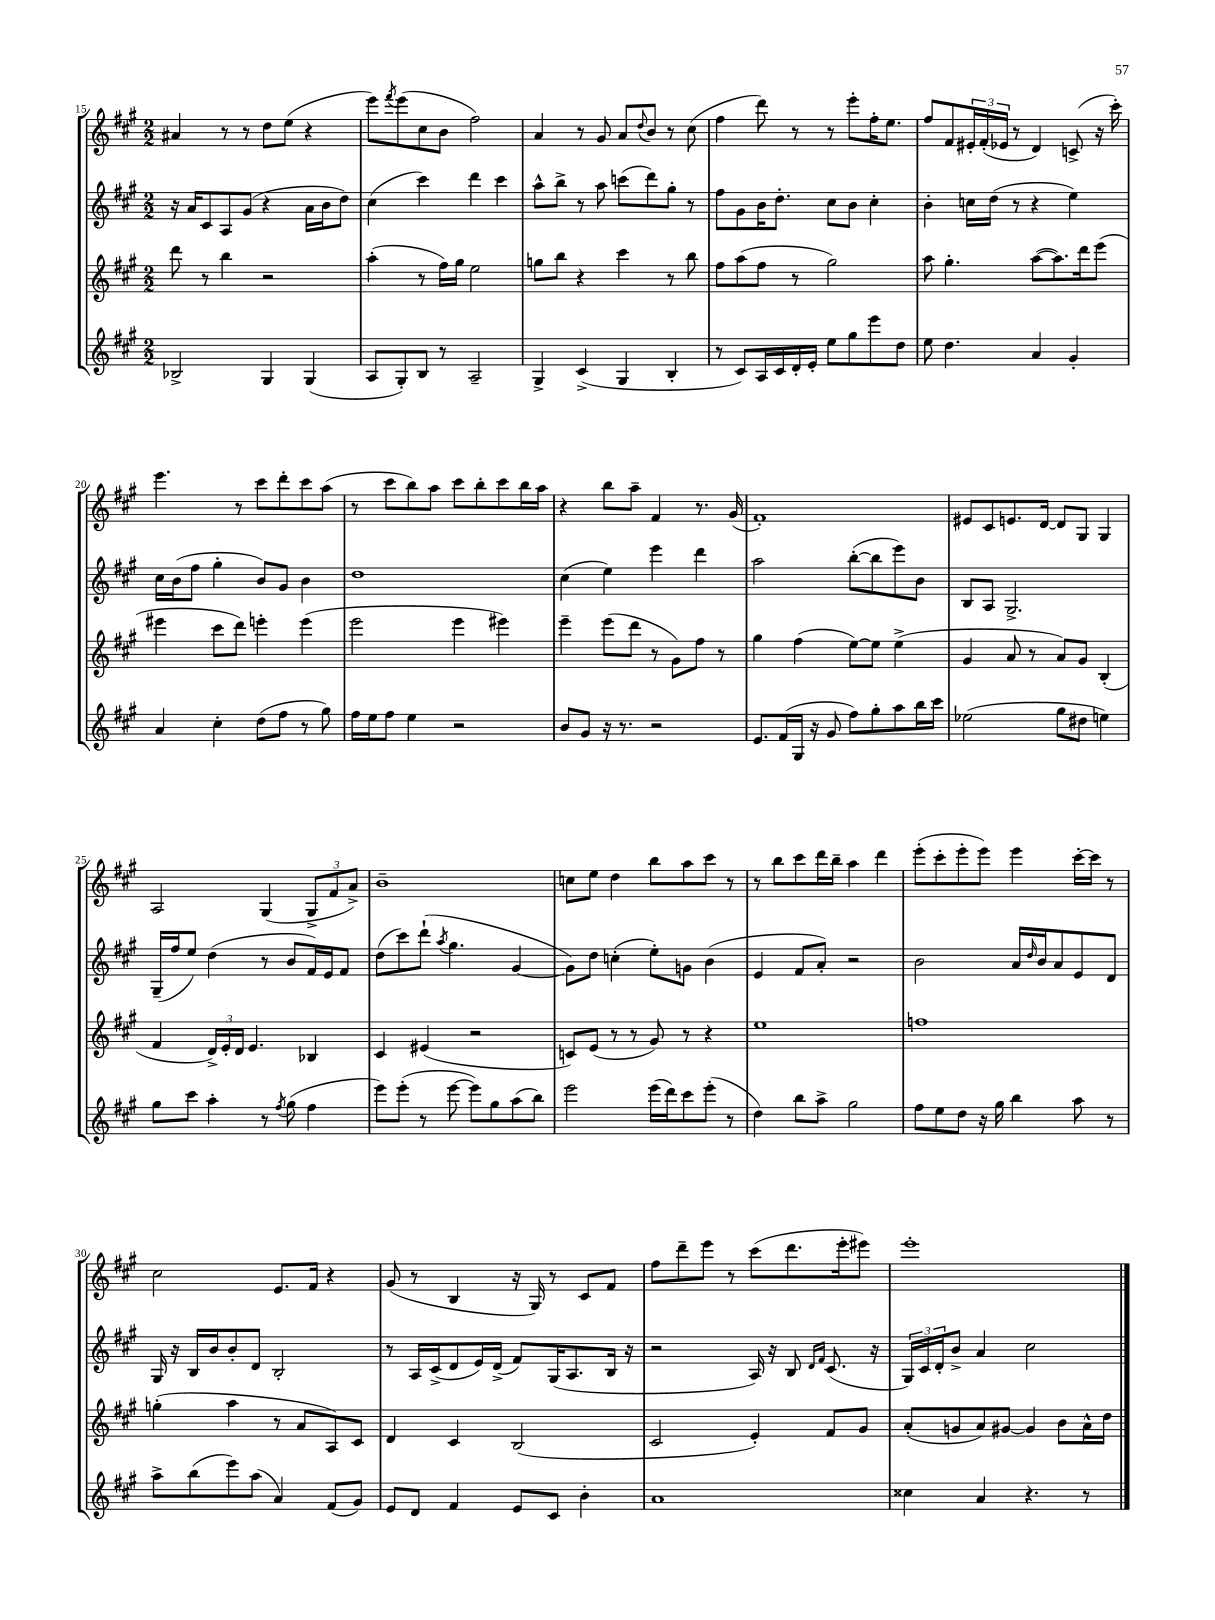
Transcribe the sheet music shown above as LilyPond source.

<<
\new StaffGroup <<
\new Staff = "s0" {
    \clef treble \key a \major \numericTimeSignature \time 2/2
    ais'4 r8 r8 d''8 e''8( r4 |
    e'''8) \acciaccatura { fis'''8 } e'''8( cis''8 b'8 fis''2) |
    a'4 r8 gis'8 a'8 \appoggiatura { d''8 } b'8 r8 cis''8( |
    fis''4 d'''8) r8 r8 e'''8-. fis''16-. e''8. |
    fis''8 fis'8 \tuplet 3/2 { eis'16-. fis'16-.( ees'16 } r8 d'4) c'8->( r16 cis'''16-.) |
    e'''4. r8 cis'''8 d'''8-. cis'''8 a''8( |
    r8 cis'''8 b''8) a''8 cis'''8 b''8-. cis'''8 b''16 a''16 |
    r4 b''8 a''8-- fis'4 r8. gis'16( |
    fis'1-.) |
    eis'8 cis'8 e'8. d'16~ d'8 gis8 gis4 |
    a2 gis4( \tuplet 3/2 { gis8-> fis'8 a'8->) } |
    b'1-- |
    c''8 e''8 d''4 b''8 a''8 cis'''8 r8 |
    r8 b''8 cis'''8 d'''16 b''16-- a''4 d'''4 |
    e'''8-.( cis'''8-. e'''8-. e'''8) e'''4 cis'''16~-. cis'''16 r8 |
    cis''2 e'8. fis'16 r4 |
    gis'8( r8 b4 r16 gis16) r8 cis'8 fis'8 |
    fis''8 d'''8-- e'''8 r8 cis'''8( d'''8. e'''16-. eis'''8) |
    e'''1-. \bar "|." |
}
\new Staff = "s1" {
    \clef treble \key a \major \numericTimeSignature \time 2/2
    r16 a'16 cis'8 a8 gis'8( r4 a'16 b'16 d''8) |
    cis''4( cis'''4) d'''4 cis'''4 |
    a''8-^ b''8-> r8 a''8 c'''8( d'''8) gis''8-. r8 |
    fis''8 gis'8 b'16 d''8.-. cis''8 b'8 cis''4-. |
    b'4-. c''16 d''16( r8 r4 e''4) |
    cis''16 b'16( fis''8 gis''4-. b'8) gis'8 b'4 |
    d''1 |
    cis''4( e''4) e'''4 d'''4 |
    a''2 b''8~-.( b''8 e'''8) b'8 |
    b8 a8 gis2.-> |
    gis16--( fis''16 e''8) d''4( r8 b'8 fis'16) e'16 fis'8 |
    d''8( cis'''8) d'''8-!( \acciaccatura { a''8 } gis''4. gis'4~ |
    gis'8) d''8 c''4-.( e''8-.) g'8 b'4( |
    e'4 fis'8 a'8-.) r2 |
    b'2 a'16 \grace { d''16 } b'16 a'8 e'8 d'8 |
    gis16 r16 b16 b'16 b'8-. d'8 b2-. |
    r8 a16 cis'16->( d'8 e'16) d'16->( fis'8) gis16( a8. b16 r16 |
    r2 a16) r16 b8 \grace { d'16 fis'16 } cis'8.( r16 |
    \tuplet 3/2 { gis16) cis'16 d'16-. } b'8-> a'4 cis''2 \bar "|." |
}
\new Staff = "s2" {
    \clef treble \key a \major \numericTimeSignature \time 2/2
    d'''8 r8 b''4 r2 |
    a''4-.( r8 fis''16) gis''16 e''2 |
    g''8 b''8 r4 cis'''4 r8 b''8 |
    fis''8 a''8( fis''8 r8 gis''2) |
    a''8 gis''4.-. a''8~( a''8.) d'''16 e'''8( |
    eis'''4 cis'''8 d'''8) e'''4-. e'''4( |
    e'''2 e'''4 eis'''4) |
    e'''4-- e'''8( d'''8 r8 gis'8) fis''8 r8 |
    gis''4 fis''4( e''8~) e''8 e''4->( |
    gis'4 a'8 r8 a'8) gis'8 b4-.( |
    fis'4 \tuplet 3/2 { d'16->) e'16-. d'16 } e'4. bes4 |
    cis'4 eis'4( r2 |
    c'8) e'8( r8 r8 gis'8) r8 r4 |
    e''1 |
    f''1 |
    g''4-.( a''4 r8 a'8 a8) cis'8 |
    d'4 cis'4 b2( |
    cis'2 e'4-.) fis'8 gis'8 |
    a'8-.( g'8 a'8) gis'8~ gis'4 b'8 a'16-^ d''16 \bar "|." |
}
\new Staff = "s3" {
    \clef treble \key a \major \numericTimeSignature \time 2/2
    bes2-> gis4 gis4( |
    a8 gis8-.) b8 r8 a2-- |
    gis4-> cis'4->( gis4 b4-. |
    r8 cis'8) a16 cis'16 d'16-. e'16-. e''8 gis''8 e'''8 d''8 |
    e''8 d''4. a'4 gis'4-. |
    a'4 cis''4-. d''8( fis''8 r8 gis''8) |
    fis''16 e''16 fis''8 e''4 r2 |
    b'8 gis'8 r16 r8. r2 |
    e'8. fis'16( gis16 r16 gis'8 fis''8) gis''8-. a''8 b''16 cis'''16 |
    ees''2( gis''8 dis''8 e''4) |
    gis''8 cis'''8 a''4-. r8 \acciaccatura { fis''8 } gis''8( fis''4 |
    e'''8) e'''8-.( r8 e'''8~ e'''8) gis''8 a''8( b''8) |
    e'''2 e'''16( d'''16) cis'''8 e'''8-.( r8 |
    d''4) b''8 a''8-> gis''2 |
    fis''8 e''8 d''8 r16 gis''16 b''4 a''8 r8 |
    a''8-> b''8( e'''8) a''8( a'4) fis'8( gis'8) |
    e'8 d'8 fis'4 e'8 cis'8 b'4-. |
    a'1 |
    cisis''4 a'4 r4. r8 \bar "|." |
}
>>
>>
\layout { \context { \Score currentBarNumber = #15 } }
